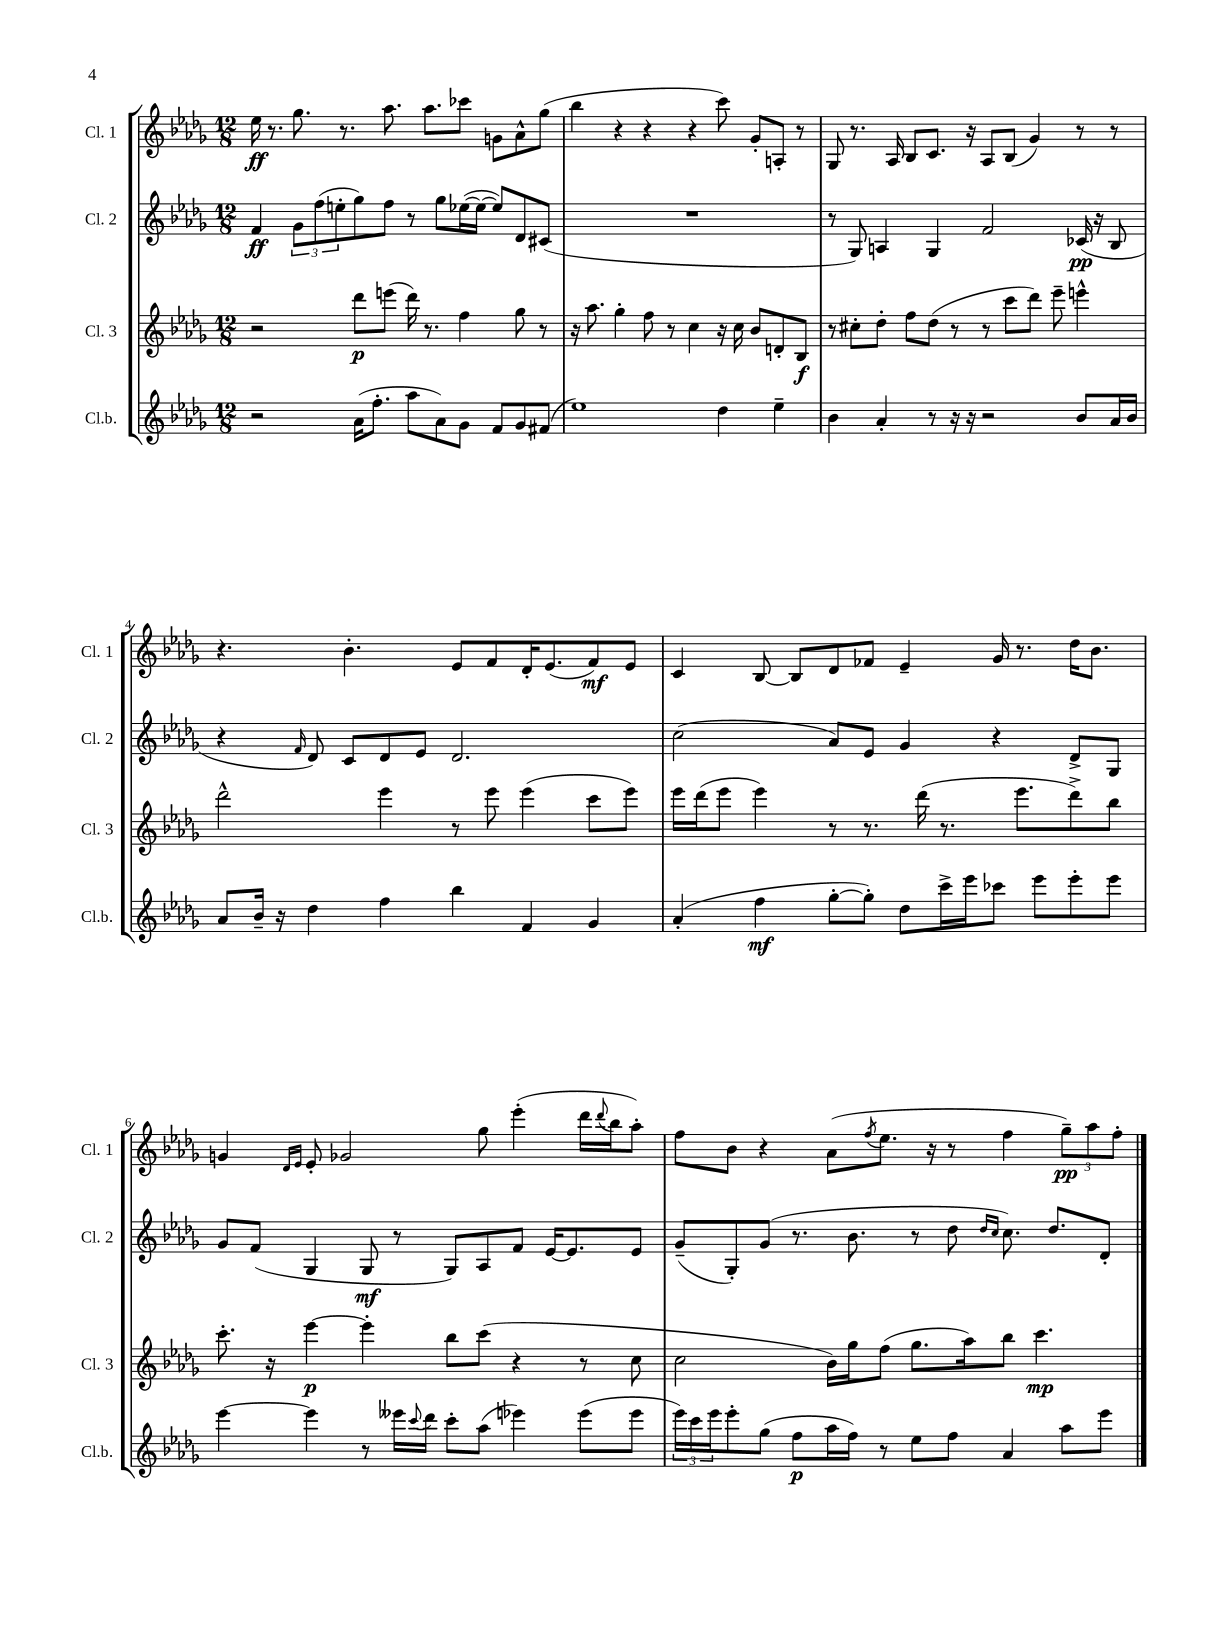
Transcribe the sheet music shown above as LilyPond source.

<<
\new StaffGroup <<
\new Staff = "s0" \with { instrumentName = "Cl. 1" shortInstrumentName = "Cl. 1" } {
    \clef treble \key des \major \numericTimeSignature \time 12/8
    ees''16\ff r8. ges''8. r8. aes''8. aes''8. ces'''8 g'8 aes'8-^ ges''8( |
    bes''4 r4 r4 r4 c'''8) ges'8-. a8-. r8 |
    ges8 r8. aes16 bes8 c'8. r16 aes8 bes8( ges'4) r8 r8 |
    r4. bes'4.-. ees'8 f'8 des'16-. ees'8.( f'8\mf) ees'8 |
    c'4 bes8~ bes8 des'8 fes'8 ees'4-- ges'16 r8. des''16 bes'8. |
    g'4 \grace { des'16 ees'16 } ees'8-. ges'2 ges''8 ees'''4-.( des'''16 \appoggiatura { des'''8 } bes''16 aes''8-.) |
    f''8 bes'8 r4 aes'8( \acciaccatura { f''8 } ees''8. r16 r8 f''4 \tuplet 3/2 { ges''8--\pp) aes''8 f''8-. } \bar "|." |
}
\new Staff = "s1" \with { instrumentName = "Cl. 2" shortInstrumentName = "Cl. 2" } {
    \clef treble \key des \major \numericTimeSignature \time 12/8
    f'4\ff \tuplet 3/2 { ges'8 f''8( e''8-. } ges''8) f''8 r8 ges''8 ees''16~( ees''16~ ees''8) des'8 cis'8( |
    R1. |
    r8 ges8) a4 ges4 f'2 ces'16\pp( r16 bes8 |
    r4 \grace { f'16 } des'8) c'8 des'8 ees'8 des'2. |
    c''2( aes'8) ees'8 ges'4 r4 des'8-> ges8 |
    ges'8 f'8( ges4 ges8\mf r8 ges8) aes8 f'8 ees'16~ ees'8. ees'8 |
    ges'8--( ges8-.) ges'8( r8. bes'8. r8 des''8 \grace { des''16 c''16 } c''8.) des''8. des'8-. \bar "|." |
}
\new Staff = "s2" \with { instrumentName = "Cl. 3" shortInstrumentName = "Cl. 3" } {
    \clef treble \key des \major \numericTimeSignature \time 12/8
    r2 des'''8\p e'''8( des'''16) r8. f''4 ges''8 r8 |
    r16 aes''8. ges''4-. f''8 r8 c''4 r16 c''16 bes'8 d'8-. bes8\f |
    r8 cis''8-. des''8-. f''8 des''8( r8 r8 c'''8 des'''8) ees'''8-- e'''4-^ |
    des'''2-^ ees'''4 r8 ees'''8 ees'''4( c'''8 ees'''8) |
    ees'''16 des'''16( ees'''8 ees'''4) r8 r8. des'''16( r8. ees'''8. des'''8->) bes''8 |
    c'''8.-. r16 ees'''4~\p ees'''4-. bes''8 c'''8( r4 r8 c''8 |
    c''2 bes'16) ges''16 f''8( ges''8. aes''16) bes''8 c'''4.\mp \bar "|." |
}
\new Staff = "s3" \with { instrumentName = "Cl.b." shortInstrumentName = "Cl.b." } {
    \clef treble \key des \major \numericTimeSignature \time 12/8
    r2 aes'16( f''8.-. aes''8 aes'8) ges'8 f'8 ges'8 fis'8( |
    ees''1) des''4 ees''4-- |
    bes'4 aes'4-. r8 r16 r16 r2 bes'8 aes'16 bes'16 |
    aes'8 bes'16-- r16 des''4 f''4 bes''4 f'4 ges'4 |
    aes'4-.( f''4\mf ges''8~-. ges''8-.) des''8 c'''16-> ees'''16 ces'''8 ees'''8 ees'''8-. ees'''8 |
    ees'''4~ ees'''4 r8 eeses'''16 \appoggiatura { c'''8 } des'''16 c'''8-. aes''8( ees'''4) ees'''8( ees'''8 |
    \tuplet 3/2 { ees'''16) c'''16 ees'''16 } ees'''8-. ges''8( f''8\p aes''16 f''16) r8 ees''8 f''8 aes'4 aes''8 ees'''8 \bar "|." |
}
>>
>>
